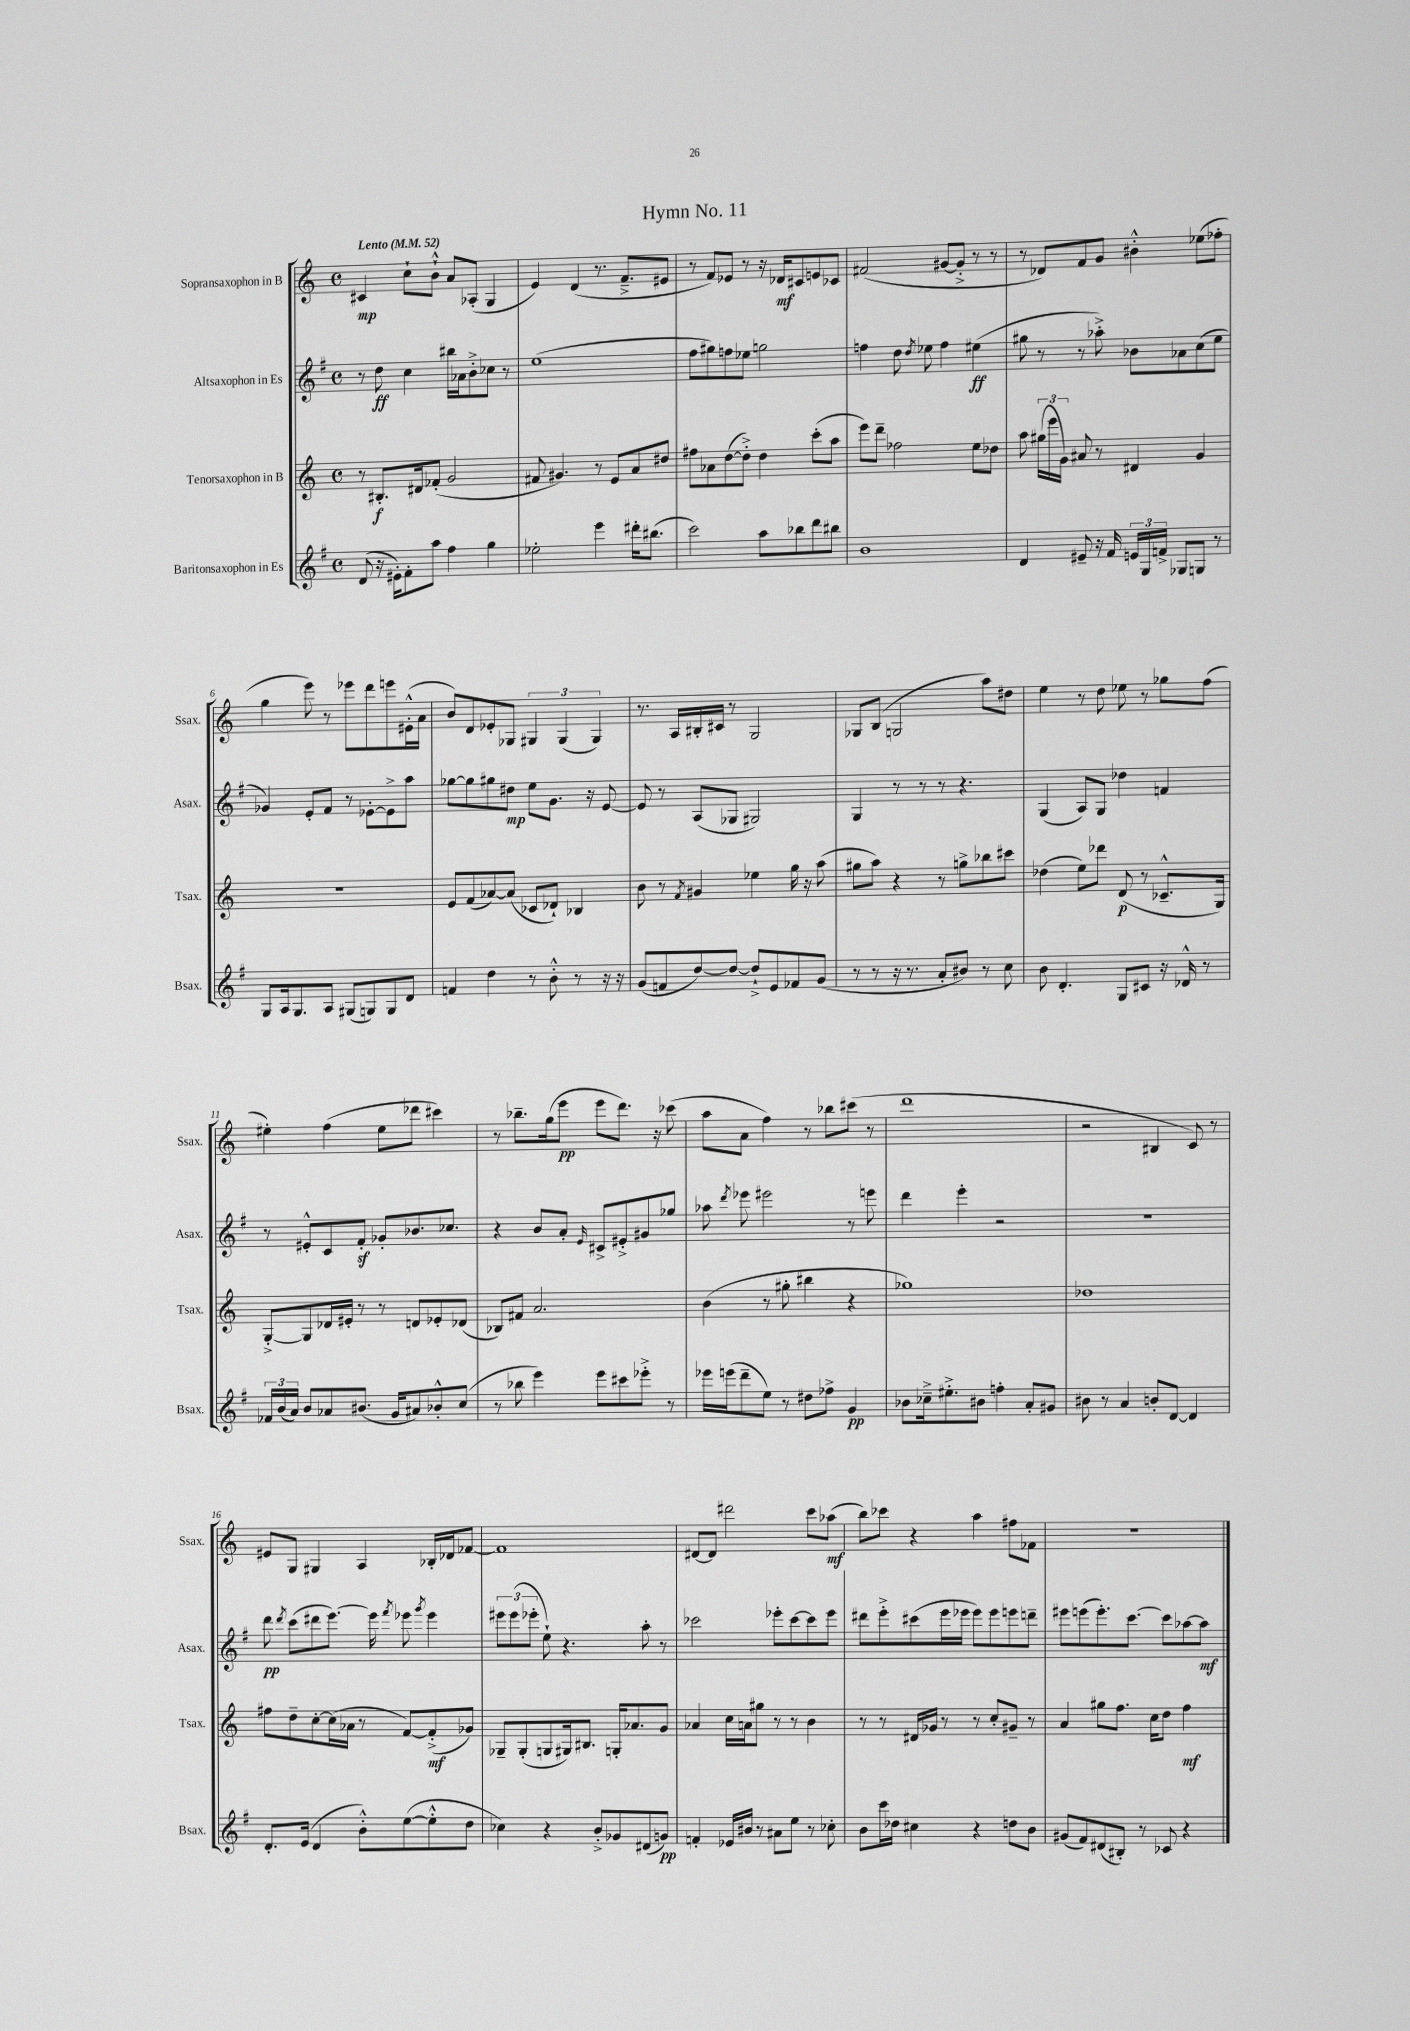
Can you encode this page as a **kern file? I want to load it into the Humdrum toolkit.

**kern	**kern	**kern	**kern
*staff4	*staff3	*staff2	*staff1
*clefG2	*clefG2	*clefG2	*clefG2
*k[f#]	*k[]	*k[f#]	*k[]
*M4/4	*M4/4	*M4/4	*M4/4
*met(c)	*met(c)	*met(c)	*met(c)
*MM52	*MM52	*MM52	*MM52
(8d	8r	8r	4c#
16r	8.B#'	8dd	.
16e#')	.	.	.
8f#'	.	4cc	8cc`
.	16d#	.	.
8aa	(8f-'	.	8b`^^
4ff#	2g	16bb#	8a
.	.	16a-	.
.	.	8b'^	(8A-'
4gg	.	8cc-	4G
.	.	8r	.
=	=	=	=
2ee-'	8f#	(1ee	4e)
.	4.g#)	.	.
.	.	.	(4d
4eee	8r	.	8.r
.	8e	.	.
.	.	.	8.f~^
16ddd#'	8a	.	.
(8.bb#	.	.	.
.	8dd#	.	8e#
=	=	=	=
2ccc)	8ff#	8ff#	8r
.	8a-	8gg#)	8f)
.	([8dd	8ff	8e-
.	8dd'^])	8ee-	8r
8aa	4dd	2gg	16r
.	.	.	16d-
8bb-	.	.	8c#
8ddd	(8ccc'	.	8e
8bb#	8aa	.	8c-
=	=	=	=
1b	8eee)	4ff	(2f#
.	8ddd~	.	.
.	2ff-	8dd	.
.	.	8qdd	.
.	.	8ee-	.
.	.	4ff	[8g#
.	.	.	8g#'^]
.	8ee	(4ee#	8r
.	8dd-	.	8r
=	=	=	=
4d	8aa	8gg#	8r
.	(24gg#	8r	8d-)
.	24eee	.	.
.	24g)	.	.
8e#~	8a#	8r	8f
16r	8r	8aa-'^)	8g
16f#	.	.	.
24e	4d#	8b-	4b#'^^
24G	.	.	.
24f^	.	.	.
8G-	.	8a-	.
8G	4g	(8cc	(8ee-
8r	.	8ee	8ff-'
=	=	=	=
8G	1r	4g-)	4gg
16A	.	.	.
8.G	.	.	.
.	.	8e'	8eee)
8A	.	8f#	8r
(8G#	.	8r	8eee-
8G)	.	[8e-'	8ddd
8G	.	8e-^]	8eee
8d	.	8aa	(16e#'^^
.	.	.	16a
=	=	=	=
4f	8e	[8gg-	8b)
.	(8f	8gg-]	8d
4dd	[8a-)	8gg#	8e-'
.	(8a-]	8dd#	8G-
8r	8c-	8ee	6G#
8b'^^	8d-`)	8.g	.
.	.	.	(6G#
8r	4B-	.	.
.	.	16r	.
.	.	.	6G#)
16r	.	[8e	.
16r	.	.	.
=	=	=	=
(8g	8b	8e]	8.r
8f	8r	8r	.
.	.	.	16A
.	8qf	.	.
[8dd)	4g#	(8A	16B#'
.	.	.	16c#
8dd_	.	8G-	8r
8dd`^]	4ee-	2G#)	2G
8e	.	.	.
8f-	16gg	.	.
.	16r	.	.
(8g	(8aa	.	.
=	=	=	=
8r	8gg#	4G	8G-
8r	8aa)	.	(8B
16r	4r	8r	2G
8.r	.	.	.
.	.	8r	.
8a'	8r	8r	.
8b#)	8gg^	4.r	.
8r	8bb-	.	8aa)
8cc	8ccc#	.	8dd#
=	=	=	=
8b	(4dd-	(4G	4ee
4.d'	.	.	.
.	8ee)	8A)	8r
.	8ddd-	8G	8dd
8G	(8d	4dd-	8ee-
8c#	8r	.	8r
16r	8.c-~^^	4f	8gg-
16d-^^	.	.	.
8r	.	.	(8ff
.	16G)	.	.
=	=	=	=
24f-	[8G'^	8r	4ee#')
(24b	.	.	.
24a)	.	.	.
8b	8G]	8e#'^^	.
8a-	16d-	8c	(4ff
.	16e#'	.	.
(8.b#	8r	8f#'	.
.	8r	8g-'	8ee#
16g	.	.	.
8a#)	8d	8.b-	8ddd-
8b-'^^	8e-'	.	4ccc#)
.	.	8.cc-	.
(8cc	(8d-	.	.
=	=	=	=
8r	8B-)	4r	8r
8bb-	8f#	.	8.bb-~
4eee)	2.a	8b	.
.	.	.	(16gg
.	.	8a'	8eee
.	.	16qqe	.
8eee	.	8c#^	8eee
8ccc#	.	8e#'^	8.ddd)
8eee-'^	.	8g#	.
.	.	.	16r
8r	.	8gg-	(8ccc-
=	=	=	=
16eee-	(4b	8aa-	8aa
(16eee	.	.	.
.	.	8qddd	.
8ddd~	.	8eee-	8a
8ee)	8r	2eee#	4ff)
8r	8gg#'	.	.
8dd#	4bb#	.	8r
8ff-^	.	.	8bb-
4g	4r	8r	(8ccc#
.	.	8eee	8r
=	=	=	=
8b-	1gg-)	4ddd	1ddd
16cc-~^	.	.	.
8.ee#'^	.	.	.
.	.	4eee'	.
8b#	.	.	.
4ff'	.	2r	.
8a'	.	.	.
8g#	.	.	.
=	=	=	=
8b#	1dd-	1r	2r
8r	.	.	.
4a	.	.	.
8b'	.	.	4B#
[8d	.	.	.
4d]	.	.	8c)
.	.	.	8r
=	=	=	=
8.d'	8ff#	8ddd	8e#
.	.	8qddd	.
.	8dd~	(8ccc	8G
(16e	.	.	.
4d	[8cc'	8ddd#	4G#
.	(16cc]	[8.eee)	.
.	16a-	.	.
8b'^^)	8r	.	4A
.	.	16eee]	.
.	.	8qfff#	.
([8ee	[8f)	8eee-	.
.	.	8qggg	.
8ee'^^]	(8f'^]	4eee-	16B-'
.	.	.	16d-
8dd	8g-)	.	[8f-
=	=	=	=
4cc-)	8G-~	12eee#	1f-]
.	.	(12eee#	.
.	(8G-'	.	.
.	.	12eee-'	.
4r	8G	8ee`)	.
.	16G#)	4.r	.
.	8.B#	.	.
8b'^	.	.	.
8g-	16G'	.	.
.	8.a-	.	.
(8d#	.	8aa'	.
8g)	8g	8r	.
=	=	=	=
4f'	4a-	2ccc-	[8d#
.	.	.	8d#]
16e-	16cc	.	2ddd#
16b#	16a	.	.
8r	8gg#	.	.
8a#	8r	8eee-'	.
8ee	8r	[8ccc-	.
8r	4b	8ccc-]	8ccc
8cc-'	.	8eee-	(8aa-
=	=	=	=
8b	8r	8ddd#	8bb)
16ccc	8r	8eee'^	8ccc-
16dd-	.	.	.
4cc#	16d#	(8ccc#	4r
.	16g-	.	.
.	8r	16eee	.
.	.	16eee-	.
4r	8r	8eee-)	4aa
.	8cc'	8eee-	.
8dd	8g#~	8eee	8ff#
8b	8r	8ddd~	8f-
=	=	=	=
(8g#	4a	8eee#	1r
8f#)	.	(8eee	.
(8d#	8gg#	8.eee')	.
8B#')	8.ff	.	.
.	.	[8.ccc	.
8r	.	.	.
.	16cc	.	.
8c-	8dd	8ccc]	.
4r	4ff	[8aa-	.
.	.	8aa-]	.
==	==	==	==
*-	*-	*-	*-
